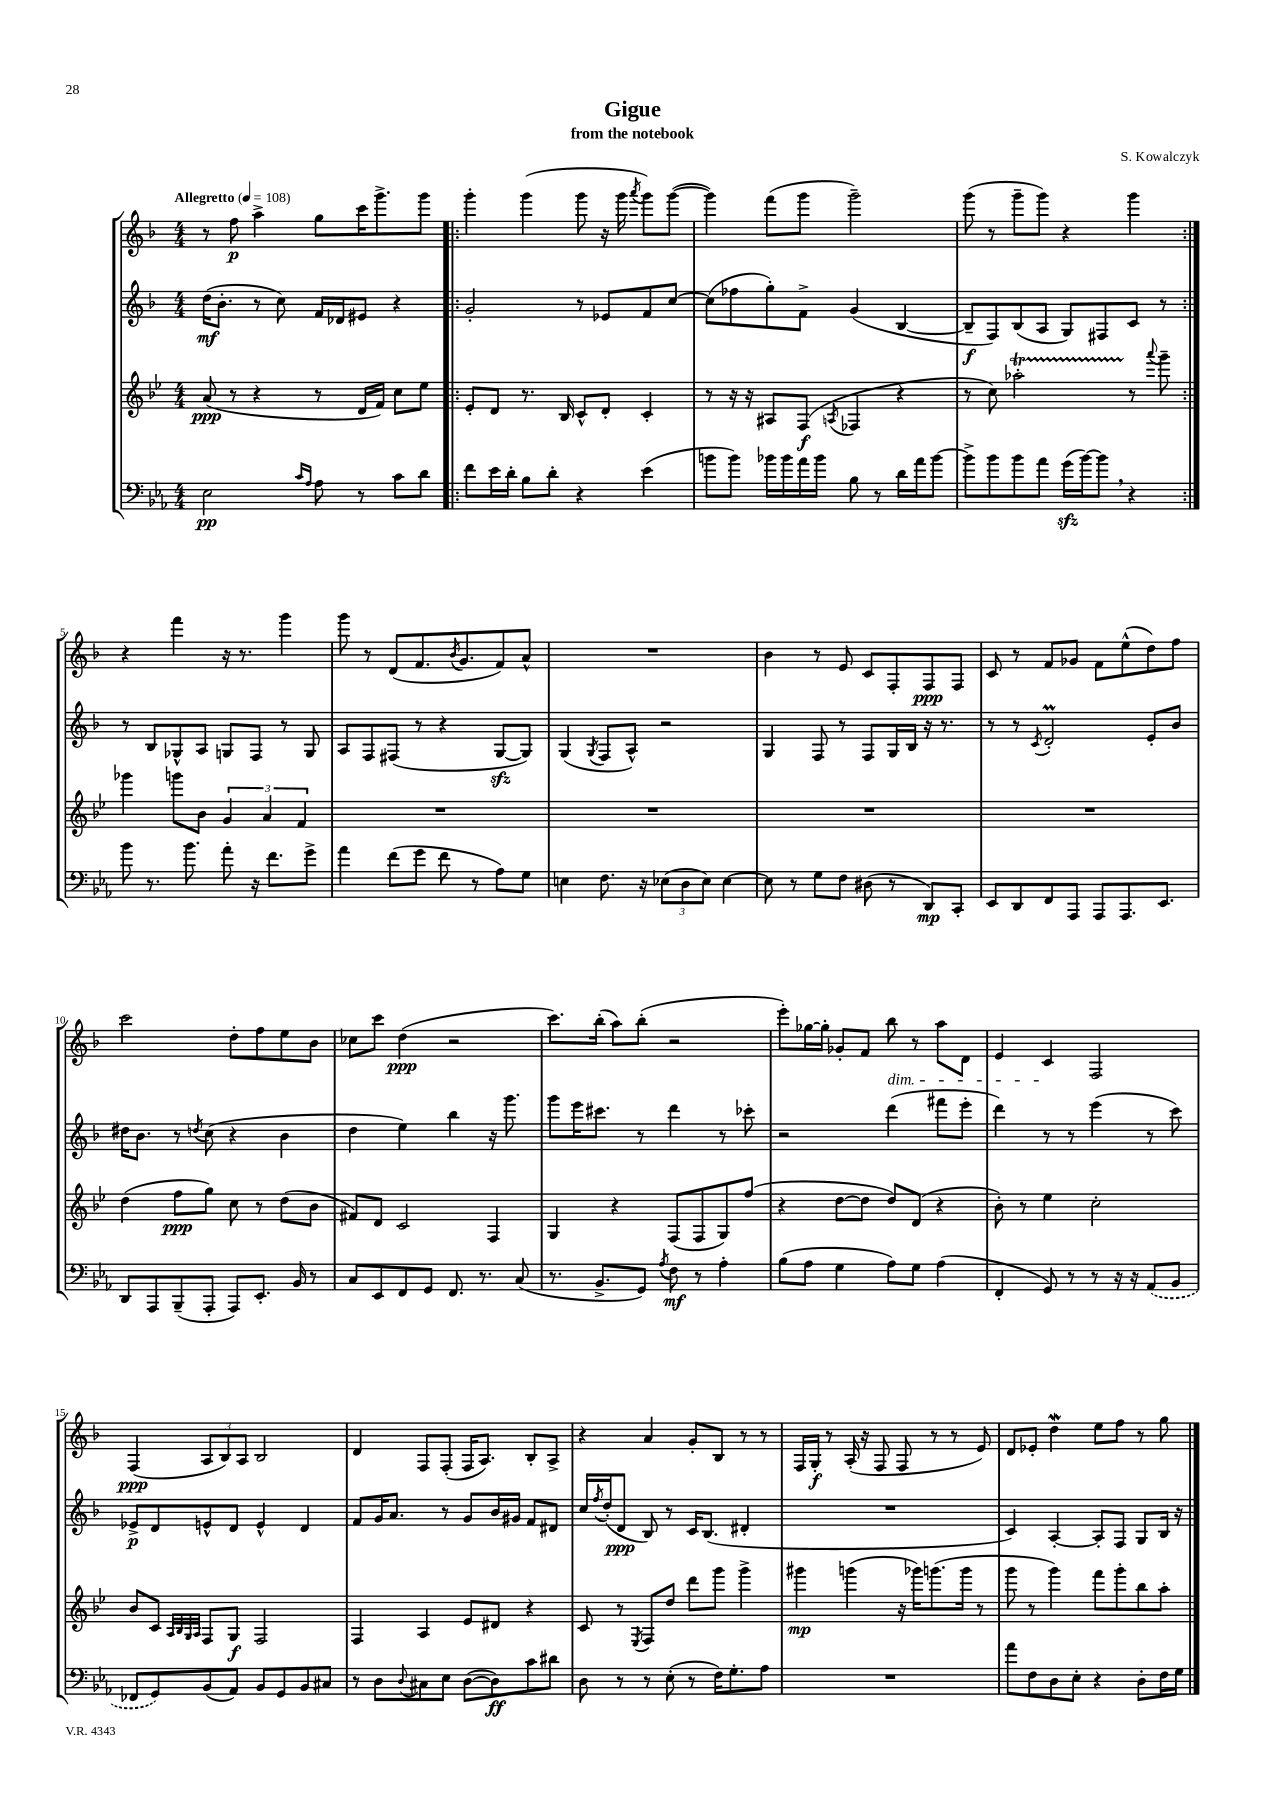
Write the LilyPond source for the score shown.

\header { title = "Gigue" composer = "S. Kowalczyk" subtitle = "from the notebook" }
<<
\new StaffGroup <<
\new Staff = "s0" {
    \clef treble \key f \major \numericTimeSignature \time 4/4 \tempo "Allegretto" 4 = 108
    r8 f''8\p a''4-> g''8 c'''16 g'''8.-> g'''8 |
    \repeat volta 2 { g'''4-. g'''4( g'''8 r16 g'''16 \acciaccatura { a'''8 } g'''8) g'''8~( |
    g'''4) f'''8( g'''8 g'''2--) |
    g'''8( r8 g'''8-- g'''8) r4 g'''4 | }
    r4 f'''4 r16 r8. g'''4 |
    g'''8 r8 d'8( f'8. \acciaccatura { bes'8 } g'8. f'8) a'8-^ |
    R1 |
    bes'4 r8 e'8 c'8 f8-. f8\ppp f8 |
    c'8 r8 f'8 ges'8 f'8 e''8-^( d''8) f''8 |
    c'''2 d''8-. f''8 e''8 bes'8 |
    ces''8 c'''8 d''4\ppp( r2 |
    c'''8.) bes''16-.( a''8) bes''8-.( r2 |
    e'''8-.) ges''16~ ges''16-. ges'8-. f'8 bes''8\dim r8 a''8 d'8 |
    e'4 c'4\! f2 |
    f4\ppp( \tuplet 3/2 { a8 bes8) a8 } bes2 |
    d'4 f8 f8-.( f16 a8.) bes8-. a8-> |
    r4 a'4 g'8-. bes8 r8 r8 |
    f16 g16-.\f r8 a16-.( r16 f8 f8 r8 r8 e'8) |
    d'8 ees'8-. d''4\mordent e''8 f''8 r8 g''8 \bar "|." |
}
\new Staff = "s1" {
    \clef treble \key f \major \numericTimeSignature \time 4/4
    d''16\mf( bes'8.-. r8 c''8) f'16 des'16 eis'8 r4 |
    \repeat volta 2 { g'2-. r8 ees'8 f'8 c''8~ |
    c''8( fes''8 g''8-.) f'8-> g'4( bes4~ |
    bes8--\f f8) bes8( a8 g8) fis8 c'8 r8 | }
    r8 bes8 ges8-^ a8 g8 f8 r8 g8 |
    a8 f8 fis8( r8 r4 g8~\sfz g8) |
    g4( \acciaccatura { g8 } f8 a8-^) r2 |
    g4 f8 r8 f8 g16 bes16 r16 r8. |
    r8 r8 \acciaccatura { c'8 } d'2-.\prall e'8-. bes'8 |
    dis''16 bes'8. r8 \acciaccatura { d''8 } c''8( r4 bes'4 |
    d''4 e''4) bes''4 r16 g'''8. |
    g'''8 e'''16 cis'''8. r8 d'''4 r8 ces'''8-. |
    r2 d'''4( fis'''8 e'''8-. |
    d'''4) r8 r8 e'''4( r8 c'''8) |
    ees'8->\p d'8 e'8-^ d'8 e'4-^ d'4 |
    f'8 g'16 a'8. r8 g'8 bes'16 gis'16 f'8 dis'8 |
    c''16 \acciaccatura { f''8 } d''16-.( d'8\ppp bes8) r8 c'16 bes8.( dis'4-. |
    R1 |
    c'4) a4~-. a8-. f8 g8 bes16 r16 \bar "|." |
}
\new Staff = "s2" {
    \clef treble \key bes \major \numericTimeSignature \time 4/4
    a'8\ppp( r8 r4 r8 d'16 f'16) c''8 ees''8 |
    \repeat volta 2 { ees'8-. d'8 r8. bes16 c'8-^ d'8-. c'4-. |
    r8 r16 r16 ais8 f8\f( \acciaccatura { a8 } fes4 r4 |
    r8 c''8) aes''2-.\startTrillSpan r8\stopTrillSpan \appoggiatura { a'''8 } g'''8-- | }
    ges'''4 g'''8 bes'8 \tuplet 3/2 { g'4 a'4 f'4 } |
    R1 |
    R1 |
    R1 |
    R1 |
    d''4( f''8\ppp g''8) c''8 r8 d''8( bes'8 |
    fis'8) d'8 c'2 f4 |
    g4 r4 f8( f8 g8) f''8( |
    r4 d''8~ d''8 d''8) d'8( r4 |
    bes'8-.) r8 ees''4 c''2-. |
    bes'8 c'8 \grace { a32 bes32 g32 a32 } f8 g8\f f2 |
    f4 a4 ees'8 dis'8 r4 |
    c'8 r8 \acciaccatura { ees8 } f8 d''8 d'''8 g'''8 g'''4-> |
    gis'''4\mp g'''4( r16 ges'''16) g'''8.( g'''16 r8 |
    g'''8 r8 g'''4) f'''8 g'''8-. bes''8 a''8-. \bar "|." |
}
\new Staff = "s3" {
    \clef bass \key ees \major \numericTimeSignature \time 4/4
    ees2\pp \grace { c'16 aes16 } aes8 r8 c'8 d'8 |
    \repeat volta 2 { f'8 ees'16 d'16-. bes8 d'8-. r4 ees'4( |
    b'8 b'8) bes'16 bes'16 aes'16 bes'16 bes8 r8 d'16 aes'16 bes'8~ |
    bes'8-> bes'8 bes'8 aes'8 g'16\sfz( bes'16~) bes'8 \breathe r4 | }
    bes'8 r8. bes'8. aes'8-. r16 f'8. g'8-> |
    aes'4 f'8( g'8 f'8 r8 aes8) g8 |
    e4 f8. r16 \tuplet 3/2 { ees8( d8 ees8) } ees4~ |
    ees8 r8 g8 f8 dis8( r8 d,8\mp) c,8-. |
    ees,8 d,8 f,8 aes,,8 aes,,8 aes,,8. ees,8. |
    d,8 aes,,8 bes,,8--( aes,,8-. aes,,8) ees,8.-. bes,16 r8 |
    c8 ees,8 f,8 g,8 f,8. r8. c8( |
    r8. bes,8.-> g,8) \acciaccatura { aes8 } f8\mf r8 aes4-. |
    bes8( aes8 g4 aes8) g8 aes4( |
    f,4-. g,8) r8 r8 r16 r16 \once \slurDashed aes,8( bes,8 |
    fes,8 g,8) bes,8( aes,8) bes,8 g,8 bes,8 cis8 |
    r8 d8 \appoggiatura { d8 } cis8 ees8 d8~( d8\ff) c'8 dis'8 |
    d8 r8 r8 ees8-.( r8 f16) g8.-. aes8 |
    R1 |
    aes'8 f8 d8 ees8-. r4 d8-. f16 g16 \bar "|." |
}
>>
>>
